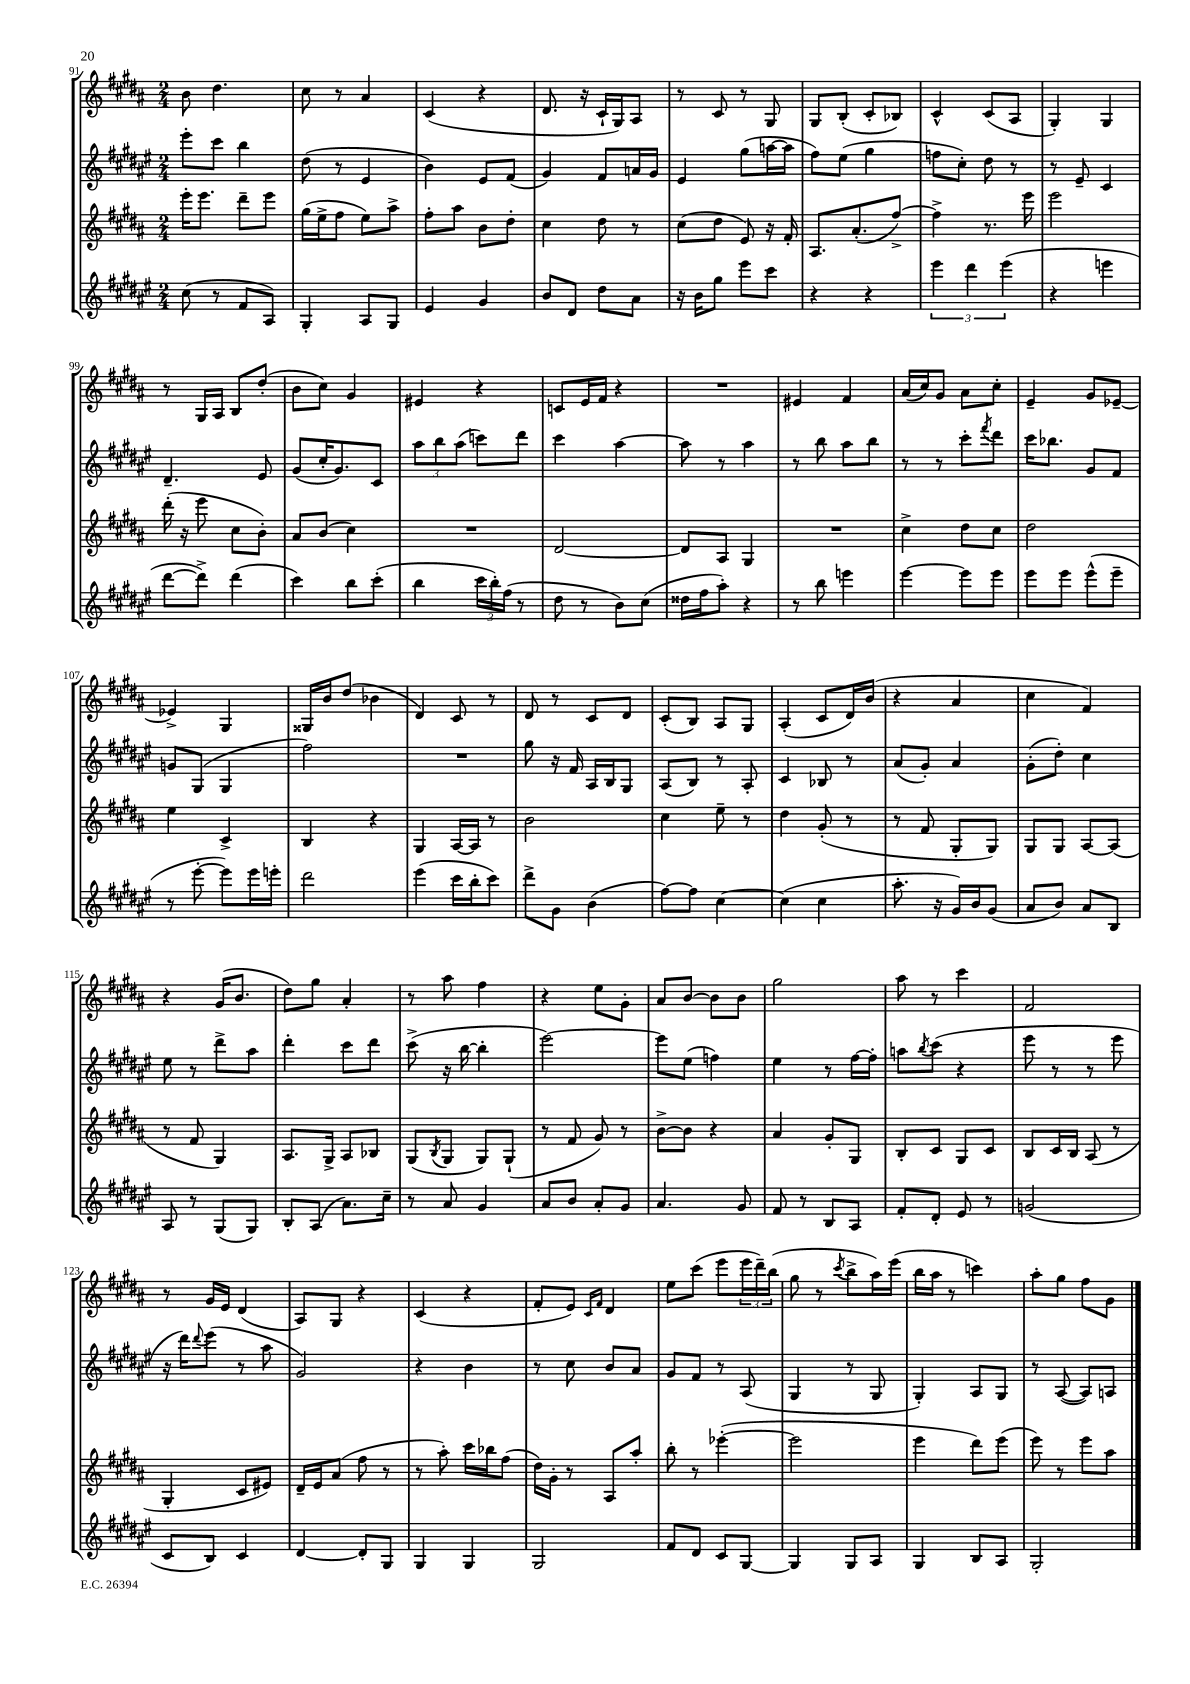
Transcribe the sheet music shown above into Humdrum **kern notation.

**kern	**kern	**kern	**kern
*staff4	*staff3	*staff2	*staff1
*clefG2	*clefG2	*clefG2	*clefG2
*k[f#c#g#d#a#e#]	*k[f#c#g#d#a#]	*k[f#c#g#d#a#e#]	*k[f#c#g#d#a#]
*M2/4	*M2/4	*M2/4	*M2/4
(8cc#\	16eee'\LK	8eee#'\L	8b\
.	8.eee\J	.	.
8r	.	8ccc#\J	4.dd#\
8f#/L	8ddd#~\L	4bb\	.
8A#/J)	8eee\J	.	.
=	=	=	=
4G#'/	(16gg#\LL	(8dd#\	8cc#\
.	16ee^\J	.	.
.	8ff#\J	8r	8r
8A#/L	8ee\L)	4e#/	4a#/
8G#/J	8aa#^\J	.	.
=	=	=	=
4e#/	8ff#'\L	4b\)	(4c#/
.	8aa#\J	.	.
4g#/	8b\L	8e#/L	4r
.	8dd#'\J	(8f#/J	.
=	=	=	=
8b/L	4cc#\	4g#/)	8.d#/
8d#/J	.	.	.
.	.	.	16r
8dd#\L	8dd#\	8f#/L	16c#`/LL
.	.	.	16G#/J)
8a#\J	8r	16a/L	8A#/J
.	.	16g#/JJ	.
=	=	=	=
16r	(8cc#\L	4e#/	8r
16b\LK	.	.	.
8gg#\J	8dd#\J	.	8c#/
8eee#\L	8e/)	(8gg#\L	8r
8ccc#\J	16r	[16aa\L	8G#/
.	16f#'/	16aa\]JJ	.
=	=	=	=
4r	8.A#/L	8ff#\L)	8G#/L
.	.	(8ee#\J	(8B'/J
.	(8.a#'/	.	.
4r	.	4gg#\	8c#'/L
.	[8ff#^/J)	.	8B-/J)
=	=	=	=
6eee#\	4ff#^\]	8ff\L	4c#^^/
.	.	8cc#'\J)	.
6ddd#\	.	.	.
.	8.r	8dd#\	(8c#/L
(6eee#\	.	.	.
.	.	8r	8A#/J
.	16eee\	.	.
=	=	=	=
4r	2eee\	8r	4G#'/)
.	.	8e#~/	.
4eee\	.	4c#/	4G#/
=	=	=	=
[8ddd#\L	(16ddd#'\	4.d#~/	8r
.	16r	.	.
8ddd#^\]J)	8eee\	.	16G#/LL
.	.	.	16A#/JJ
(4ddd#\	8cc#\L	.	8B/L
.	8b'\J)	8e#/	(8dd#'/J
=	=	=	=
4ccc#\)	8a#/L	(8g#/L	8b\L
.	(8b/J	16cc#'/K	8cc#\J)
.	.	8.g#/)	.
8bb\L	4cc#\)	.	4g#/
(8ccc#'\J	.	8c#/J	.
=	=	=	=
4bb\	2r	12aa#\L	4e#/
.	.	12bb\	.
.	.	(12aa#\J	.
24ccc#\LL	.	8ccc\L)	4r
24bb'\)	.	.	.
(24ff#\JJ	.	.	.
8r	.	8ddd#\J	.
=	=	=	=
8dd#\	[2d#/	4ccc#\	8c/L
8r	.	.	16e/L
.	.	.	16f#/JJ
8b\L)	.	[4aa#\	4r
(8cc#\J	.	.	.
=	=	=	=
16dd##\LL	8d#/]L	8aa#\]	2r
16ff#\J	.	.	.
8aa#'\J)	8A#/J	8r	.
4r	4G#/	4aa#\	.
=	=	=	=
8r	2r	8r	4e#/
8bb\	.	8bb\	.
4eee\	.	8aa#\L	4f#/
.	.	8bb\J	.
=	=	=	=
[4eee#\	4cc#^\	8r	(16a#/LL
.	.	.	16cc#/J)
.	.	8r	8g#/J
8eee#\]L	8dd#\L	8ccc#'\L	8a#\L
.	.	8qfff#/	.
8eee#\J	8cc#\J	8ddd#\J	8cc#'\J
=	=	=	=
8eee#\L	2dd#\	16ccc#\LK	4e~/
.	.	8.bb-\J	.
8eee#\J	.	.	.
(8eee#^^\L	.	8g#/L	8g#/L
8eee#~\J	.	8f#/J	[8e-~/J
=	=	=	=
8r	4ee\	8g/L	4e-^/]
[8eee#'\	.	(8G#/J	.
8eee#\]L)	4c#^/	4G#/	4G#/
16eee#\L	.	.	.
16eee'\JJ	.	.	.
=	=	=	=
2ddd#\	4B/	2ff#\)	16G##/LL
.	.	.	16b/J
.	.	.	(8dd#/J
.	4r	.	4b-\
=	=	=	=
(4eee#\	4G#/	2r	4d#/)
16ccc#\LL	[16A#/LL	.	8c#/
16bb'\J	16A#/]JJ	.	.
8ccc#\J)	8r	.	8r
=	=	=	=
8ddd#^\L	2b\	8gg#\	8d#/
8g#\J	.	16r	8r
.	.	16f#/	.
(4b\	.	16A#/LL	8c#/L
.	.	16B/J	.
.	.	8G#/J	8d#/J
=	=	=	=
[8ff#\L)	4cc#\	(8A#/L	(8c#'/L
8ff#\]J	.	8B/J)	8B/J)
[4cc#\	8ee~\	8r	8A#/L
.	8r	8A#'/	8G#/J
=	=	=	=
(4cc#\]	4dd#\	4c#/	(4A#'/
4cc#\	(8g#'/	8B-/	8c#/L
.	8r	8r	16d#/L)
.	.	.	(16b/JJ
=	=	=	=
8.aa#'\	8r	(8a#/L	4r
.	8f#/	8g#'/J)	.
16r	.	.	.
16g#/LL)	8G#'/L	4a#/	4a#/
16b/J	.	.	.
(8g#/J	8G#/J)	.	.
=	=	=	=
8a#/L	8G#/L	(8g#'\L	4cc#\
8b/J)	8G#/J	8dd#'\J)	.
8a#/L	[8A#/L	4cc#\	4f#/)
8B/J	(8A#/]J	.	.
=	=	=	=
8A#/	8r	8ee#\	4r
8r	8f#/	8r	.
(8G#/L	4G#/)	8ddd#^\L	(16g#/LK
.	.	.	8.b/J
8G#/J)	.	8aa#\J	.
=	=	=	=
8B'/L	8.A#/L	4ddd#'\	8dd#\L)
(8A#/J	.	.	8gg#\J
.	16G#^/Jk	.	.
8.a#\L)	8A#/L	8ccc#\L	4a#'/
.	8B-/J	8ddd#\J	.
16cc#~\Jk	.	.	.
=	=	=	=
8r	(8G#/L	(8ccc#^\	8r
.	8qB/	.	.
8a#/	8G#/J	16r	8aa#\
.	.	[16bb\	.
4g#/	8G#/L)	4bb'\]	4ff#\
.	(8G#`/J	.	.
=	=	=	=
8a#/L	8r	[2eee#\)	4r
8b/J	8f#/	.	.
8a#'/L	8g#/)	.	8ee\L
8g#/J	8r	.	8g#'\J
=	=	=	=
4.a#/	[8b^\L	8eee#\]L	8a#/L
.	8b\]J	(8ee#\J	[8b/J
.	4r	4ff\)	8b\]L
8g#/	.	.	8b\J
=	=	=	=
8f#/	4a#/	4ee#\	2gg#\
8r	.	.	.
8B/L	8g#'/L	8r	.
8A#/J	8G#/J	[16ff#\LL	.
.	.	16ff#'\]JJ	.
=	=	=	=
8f#'/L	8B'/L	8aa\L	8aa#\
.	.	8qbb/	.
8d#'/J	8c#/J	(8ccc#\J	8r
8e#/	8G#/L	4r	4ccc#\
8r	8c#/J	.	.
=	=	=	=
(2g/	8B/L	8eee#\	2f#/
.	16c#/L	8r	.
.	16B/JJ	.	.
.	(8A#/	8r	.
.	8r	8eee#\	.
=	=	=	=
8c#/L	4G#'/	16r	8r
.	.	16ddd#\LK)	.
.	.	8qqddd#/	.
8B/J)	.	(8eee#\J	16g#/LL
.	.	.	16e/JJ
4c#/	8c#/L	8r	(4d#/
.	8e#/J)	8aa#\	.
=	=	=	=
[4d#/	16d#~/LL	2g#/)	8A#/L)
.	16e/J	.	.
.	(8a#/J	.	8G#/J
8d#'/]L	8ff#\	.	4r
8G#/J	8r	.	.
=	=	=	=
4G#/	8r	4r	(4c#/
.	8aa#'\)	.	.
4G#/	16ccc#\LL	4b\	4r
.	16bb-\J	.	.
.	(8ff#\J	.	.
=	=	=	=
2G#/	16dd#\LL)	8r	8f#'/L
.	16g#'\JJ	.	.
.	8r	8cc#\	8e/J)
.	.	.	16qqc#/LL
.	.	.	16qqf#/JJ
.	8A#/L	8b/L	4d#/
.	8aa#'/J	8a#/J	.
=	=	=	=
8f#/L	8bb'\	8g#/L	8ee\L
8d#/J	8r	8f#/J	(8ccc#\J
8c#/L	([4eee-'\	8r	8eee\L
[8G#/J	.	(8A#/	24eee\L
.	.	.	24ddd#~\)
.	.	.	(24bb\JJ
=	=	=	=
4G#/]	2eee-\]	4G#/	8gg#\
.	.	.	8r
.	.	.	8qccc#/
8G#/L	.	8r	8bb^\L
8A#/J	.	8G#/	16aa#\L)
.	.	.	(16eee\JJ
=	=	=	=
4G#/	4eee\	4G#'/)	16bb\LL
.	.	.	16aa#\JJ
.	.	.	8r
8B/L	8ddd#\L)	8A#/L	4ccc\)
8A#/J	(8eee\J	8G#/J	.
=	=	=	=
2G#'/	8eee\)	8r	8aa#'\L
.	8r	([8A#/	8gg#\J
.	8eee\L	8A#/]L)	8ff#\L
.	8aa#\J	8A/J	8g#\J
==	==	==	==
*-	*-	*-	*-
